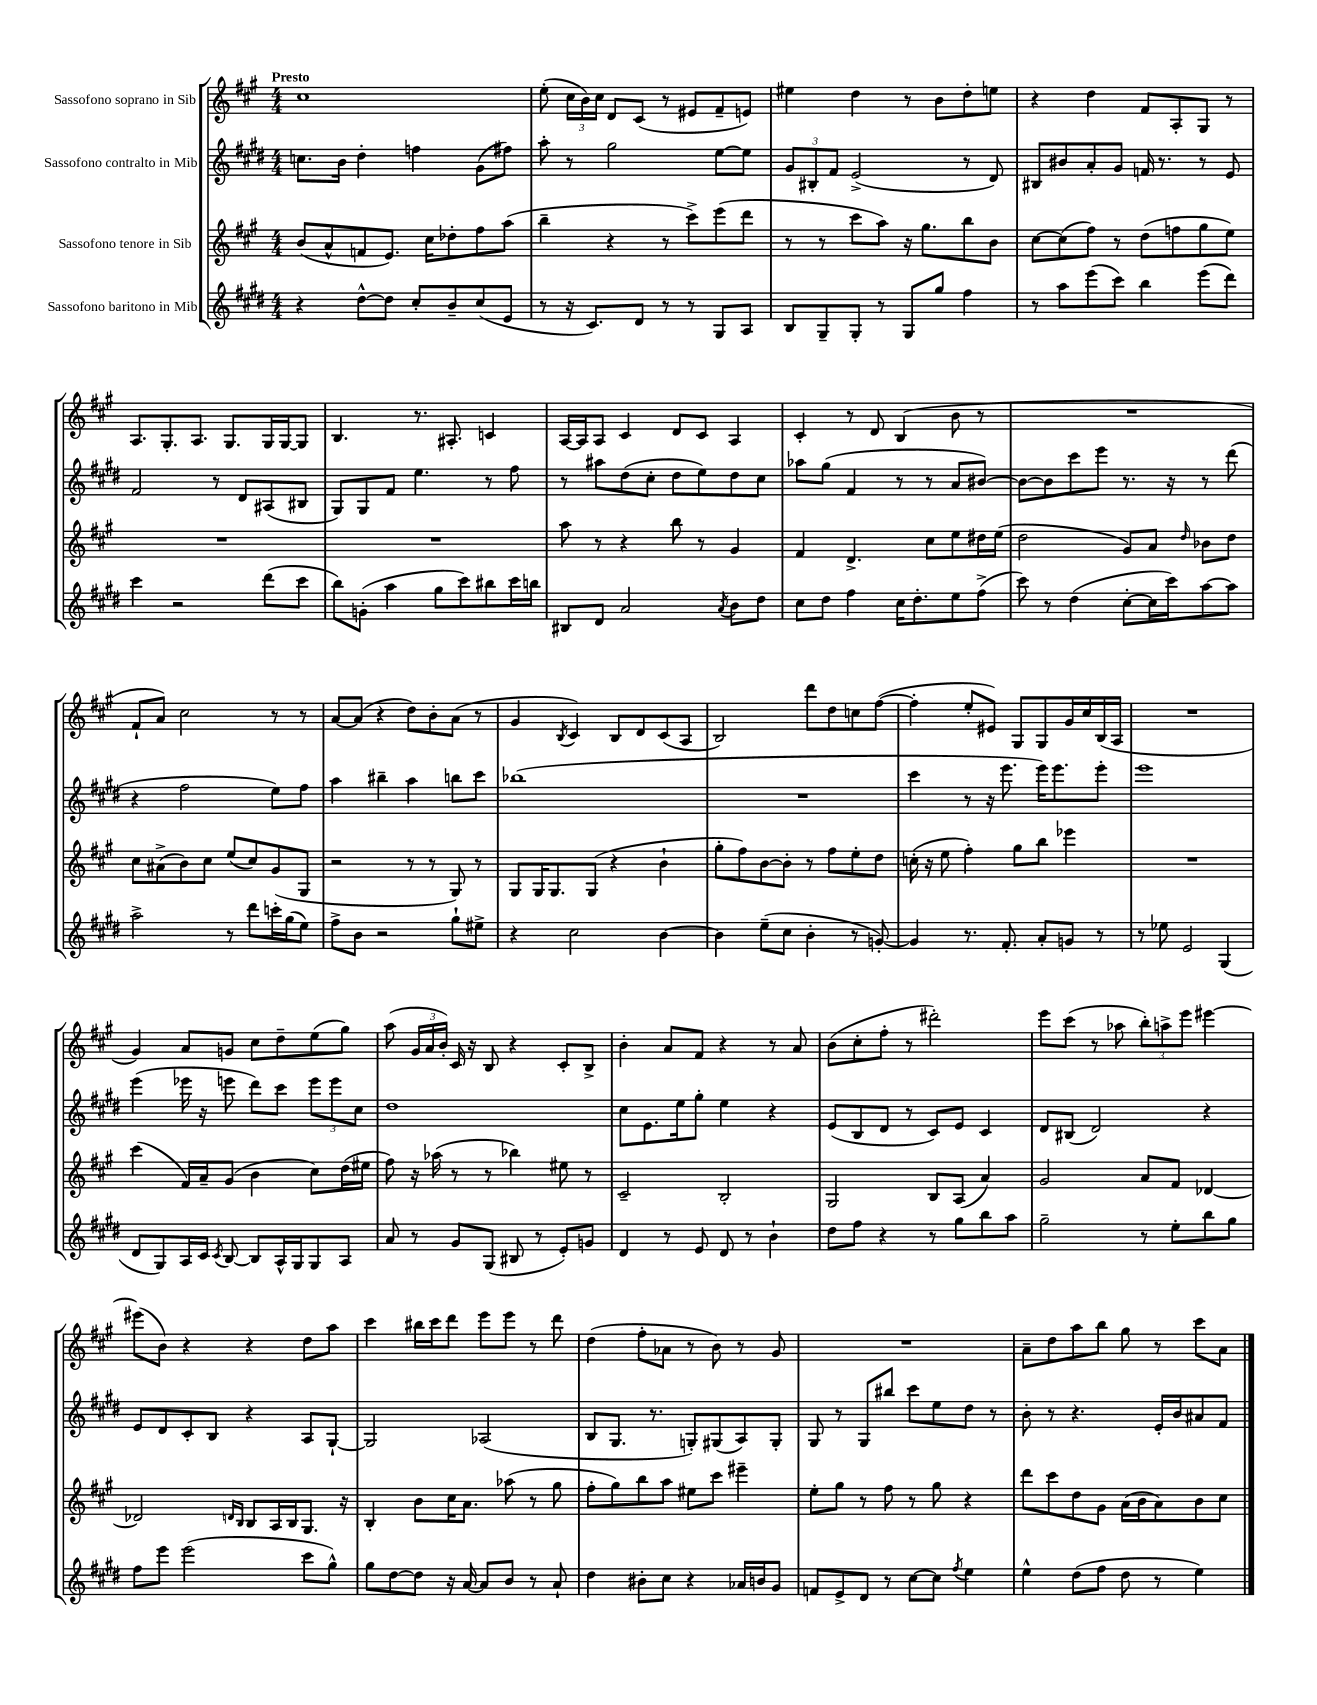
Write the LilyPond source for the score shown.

<<
\new StaffGroup <<
\new Staff = "s0" \with { instrumentName = "Sassofono soprano in Sib" } {
    \clef treble \key a \major \numericTimeSignature \time 4/4 \tempo "Presto"
    \autoBeamOff cis''1 |
    e''8-.( \tuplet 3/2 { cis''16[ b'16) cis''16] } d'8[ cis'8]( r8 eis'8[ fis'8-- e'8]) |
    eis''4 d''4 r8 b'8[ d''8-. e''8] |
    r4 d''4 fis'8[ a8-. gis8] r8 |
    a8.[ gis8.-. a8.] gis8.[ gis16 gis16~ gis8] |
    b4. r8. ais8.-. c'4 |
    a16[~ a16 a8] cis'4 d'8[ cis'8] a4 |
    cis'4-. r8 d'8 b4( b'8 r8 |
    R1 |
    fis'8[-! a'8]) cis''2 r8 r8 |
    a'8[~ a'8]( r4 d''8[) b'8-. a'8]( r8 |
    gis'4 \acciaccatura { b8 } cis'4) b8[ d'8 cis'8( a8] |
    b2) d'''8[ d''8 c''8 fis''8]~( |
    fis''4-. e''8[-. eis'8]) gis8[ gis8 gis'16 cis''16 b16( a16] |
    R1 |
    gis'4) a'8[ g'8] cis''8[ d''8-- e''8( gis''8]) |
    a''8( \tuplet 3/2 { gis'16[ a'16 b'16]-.) } cis'16 r16 b8 r4 cis'8[-. b8]-> |
    b'4-. a'8[ fis'8] r4 r8 a'8 |
    b'8[( cis''8-. fis''8]-. r8 dis'''2-.) |
    e'''8[ cis'''8]( r8 aes''8 \tuplet 3/2 { b''8[-.) a''8-> e'''8] } eis'''4~ |
    eis'''8[( b'8]) r4 r4 d''8[ a''8] |
    cis'''4 bis''16[ cis'''16 d'''8] e'''8[ e'''8] r8 d'''8 |
    d''4( fis''8[-. aes'8] r8 b'8) r8 gis'8 |
    R1 |
    a'8[-- d''8 a''8 b''8] gis''8 r8 cis'''8[ a'8] \bar "|." |
}
\new Staff = "s1" \with { instrumentName = "Sassofono contralto in Mib" } {
    \clef treble \key e \major \numericTimeSignature \time 4/4
    \autoBeamOff c''8.[ b'16] dis''4-. f''4 gis'8[( fis''8]) |
    a''8-. r8 gis''2 e''8[~ e''8] |
    \tuplet 3/2 { gis'8[ bis8-. fis'8] } e'2->( r8 dis'8) |
    bis8[ bis'8 a'8-. gis'8] f'16 r8. r8 e'8 |
    fis'2 r8 dis'8[ ais8( bis8] |
    gis8[) gis8 fis'8] e''4. r8 fis''8 |
    r8 ais''8[ dis''8( cis''8]-. dis''8[ e''8) dis''8 cis''8] |
    aes''8[ gis''8]( fis'4 r8 r8 a'8[ bis'8]~) |
    bis'8[~ bis'8 cis'''8 e'''8] r8. r16 r8 dis'''8( |
    r4 fis''2 e''8[) fis''8] |
    a''4 bis''4-- a''4 b''8[ cis'''8] |
    bes''1( |
    R1 |
    cis'''4 r8 r16 e'''8. e'''16[) e'''8. e'''8]-. |
    e'''1 |
    e'''4( ees'''16 r16 e'''8 dis'''8[) cis'''8] \tuplet 3/2 { e'''8[ e'''8 cis''8] } |
    dis''1 |
    cis''8[ e'8. e''16 gis''8]-. e''4 r4 |
    e'8[( b8 dis'8] r8 cis'8[) e'8] cis'4 |
    dis'8[ bis8]( dis'2) r4 |
    e'8[ dis'8 cis'8-. b8] r4 a8[ gis8]~-! |
    gis2 aes2( |
    b8[ gis8.] r8. g8[-.) gis8( a8) gis8]-. |
    gis8 r8 gis8[ bis''8] cis'''8[ e''8 dis''8] r8 |
    b'8-. r8 r4. e'16[-. b'16 ais'8 fis'8] \bar "|." |
}
\new Staff = "s2" \with { instrumentName = "Sassofono tenore in Sib" } {
    \clef treble \key a \major \numericTimeSignature \time 4/4
    \autoBeamOff b'8[( a'8-^ f'8 e'8.]) cis''16[ des''8-. fis''8 a''8]( |
    b''4-- r4 r8 cis'''8[->) e'''8( d'''8] |
    r8 r8 cis'''8[ a''8]) r16 gis''8.[ b''8 b'8] |
    cis''8[~ cis''8( fis''8]) r8 d''8[( f''8 gis''8 e''8]) |
    R1 |
    R1 |
    a''8 r8 r4 b''8 r8 gis'4 |
    fis'4 d'4.-> cis''8[ e''8 dis''16 e''16]( |
    d''2 gis'8[) a'8] \grace { d''16 } bes'8[ d''8] |
    cis''8[ ais'8->( b'8) cis''8] e''8[( cis''8) gis'8( gis8] |
    r2 r8 r8 gis8) r8 |
    gis8[ gis16 gis8. gis8]( r4 b'4-! |
    gis''8[-. fis''8) b'8~ b'8]-. r8 fis''8[ e''8-. d''8] |
    c''16-.( r16 e''8 fis''4-.) gis''8[ b''8] ees'''4 |
    R1 |
    cis'''4( fis'16[) a'16-- gis'8]( b'4 cis''8[) d''16( eis''16] |
    fis''8) r16 aes''16( r8 r8 bes''4) eis''8 r8 |
    cis'2-- b2-. |
    gis2 b8[ a8]( a'4) |
    gis'2 a'8[ fis'8] des'4~ |
    des'2 \grace { d'16[ b16] } b8[ a16 b16 gis8.] r16 |
    b4-. b'8[ cis''16 a'8.] aes''8( r8 gis''8 |
    fis''8[-. gis''8) b''8 a''8] eis''8[ cis'''8] eis'''4-- |
    e''8[-. gis''8] r8 fis''8 r8 gis''8 r4 |
    d'''8[ cis'''8 d''8 gis'8] a'16[( b'16 a'8) b'8 cis''8] \bar "|." |
}
\new Staff = "s3" \with { instrumentName = "Sassofono baritono in Mib" } {
    \clef treble \key e \major \numericTimeSignature \time 4/4
    \autoBeamOff r4 dis''8[~-^ dis''8] cis''8[-. b'8-- cis''8( e'8] |
    r8 r16 cis'8.[) dis'8] r8 r8 gis8[ a8] |
    b8[ gis8-- gis8]-. r8 gis8[ gis''8] fis''4 |
    r8 a''8[ e'''8( cis'''8]) b''4 e'''8[( dis'''8]) |
    cis'''4 r2 dis'''8[( cis'''8] |
    b''8[) g'8]-.( a''4 gis''8[ cis'''8) bis''8 cis'''16 b''16] |
    bis8[ dis'8] a'2 \acciaccatura { a'8 } b'8[ dis''8] |
    cis''8[ dis''8] fis''4 cis''16[ dis''8.-. e''8 fis''8]->( |
    cis'''8) r8 dis''4( cis''8[~-. cis''16 cis'''16) a''8~ a''8] |
    a''2-> r8 dis'''8[ c'''16-. gis''16( e''8]) |
    fis''8[-> b'8] r2 gis''8[-! eis''8]-> |
    r4 cis''2 b'4~ |
    b'4 e''8[--( cis''8] b'4-. r8 g'8~-.) |
    g'4 r8. fis'8.-. a'8[-. g'8] r8 |
    r8 ees''8 e'2 gis4( |
    dis'8[ gis8) a16 cis'16] \acciaccatura { cis'8 } b8~ b8[ a16-^ gis16 gis8 a8] |
    a'8 r8 gis'8[ gis8]( bis8 r8 e'8[-.) g'8] |
    dis'4 r8 e'8 dis'8 r8 b'4-! |
    dis''8[ fis''8] r4 r8 gis''8[ b''8 a''8] |
    gis''2-- r8 e''8[-. b''8 gis''8] |
    fis''8[ e'''8] e'''2( cis'''8[ gis''8]-^) |
    gis''8[ dis''8~ dis''8] r16 a'16~ a'8[ b'8] r8 a'8-! |
    dis''4 bis'8[-. cis''8] r4 aes'16[ b'16 gis'8] |
    f'8[ e'8-> dis'8] r8 cis''8[~ cis''8] \acciaccatura { fis''8 } e''4 |
    e''4-^ dis''8[( fis''8] dis''8 r8 e''4) \bar "|." |
}
>>
>>
\layout { \context { \Score \remove "Bar_number_engraver" } }
